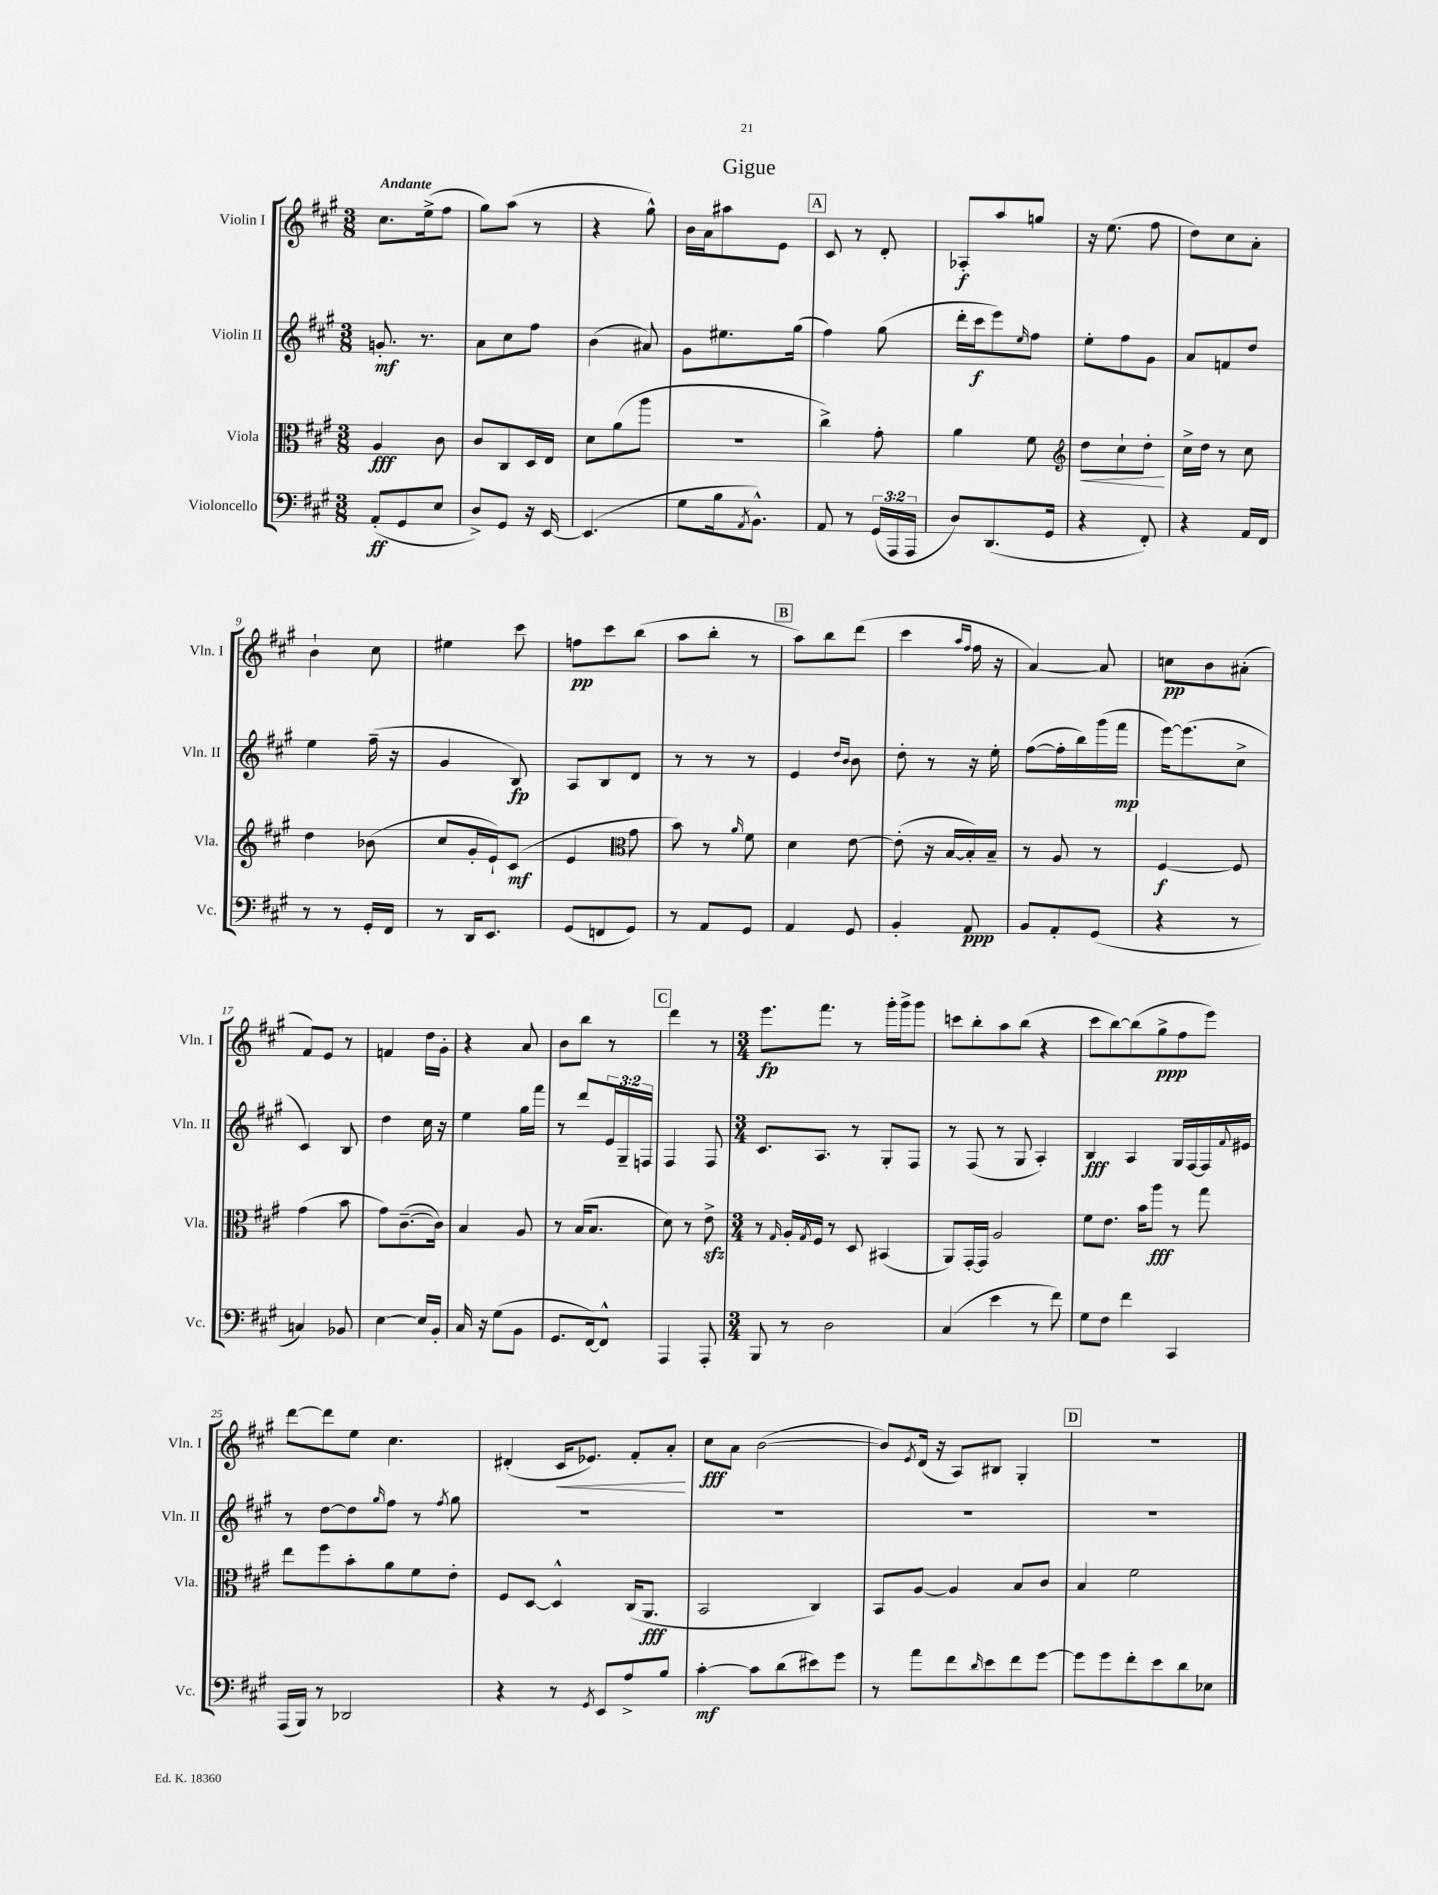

**kern	**kern	**kern	**kern
*staff4	*staff3	*staff2	*staff1
*clefF4	*clefC3	*clefG2	*clefG2
*k[f#c#g#]	*k[f#c#g#]	*k[f#c#g#]	*k[f#c#g#]
*M3/8	*M3/8	*M3/8	*M3/8
(8AA'	4A	8.g'	8.cc#
8GG#	.	.	.
.	.	8.r	(16ee^
8E	8c#	.	8ff#
=	=	=	=
8D^)	8c#	8a	8gg#)
8GG#	8C#	8cc#	(8aa
16r	16D	8ff#	8r
[16EE	16E	.	.
=	=	=	=
(4.EE]	8d	(4b	4r
.	(8a	.	.
.	8aa	8a#)	8gg#^^)
=	=	=	=
8G#	4.r	8g#	16b
.	.	.	16a
16B	.	8.ee#	8aa#
8qAA	.	.	.
8.BB^^)	.	.	.
.	.	.	8e
.	.	(16gg#	.
=	=	=	=
8AA	4cc#^)	4ff#)	8c#
8r	.	.	8r
(24GG#	8g#'	(8gg#	8d'
24AAA	.	.	.
24AAA	.	.	.
=	=	=	=
8D)	4a	16ddd'	8A-'
.	.	16ccc#	.
(8.DD	.	8eee)	8aa
.	.	16qqee	.
.	8f#	8ff#	8gg
16GG#	.	.	.
=	=	=	=
*	*clefG2	*	*
4r	8dd	8ee'	16r
.	.	.	(8.ee
.	8cc#`	8ff#	.
8FF#')	8dd'	8g#	8ff#
=	=	=	=
4r	16cc#^	8a	8dd)
.	16dd	.	.
.	8r	8f	8cc#
16AA	8cc#	8dd	8a'
16FF#	.	.	.
=	=	=	=
8r	4dd	4ee	4b`
8r	.	.	.
16GG#'	(8b-	(16ff#~	8cc#
16FF#	.	16r	.
=	=	=	=
8r	8cc#	4g#	4ee#
16DD	16g#'	.	.
8.EE	16e`)	.	.
.	(8c#	8B)	8ccc#
=	=	=	=
(8GG#	4e	8A	8ff
8FF	.	8B	8ccc#
*	*clefC3	*	*
8GG#)	8g#	8d	(8bb
=	=	=	=
8r	8b)	8r	8aa
8AA	8r	8r	8bb'
.	16qqa	.	.
8GG#	8f#	8r	8r
=	=	=	=
4AA	4d	4e	8aa)
.	.	.	8bb
.	.	16qqdd	.
.	.	16qqb	.
8GG#	[8e	8b	(8ddd
=	=	=	=
4BB'	(8e']	8dd'	4ccc#
.	16r	8r	.
.	[16B	.	.
.	.	.	16qqaa
.	.	.	16qqff#
8AA	16B'])	16r	16ff#
.	16B~	16ee'	16r
=	=	=	=
8BB	8r	([8ff#	[4a)
8AA'	8A	16ff#']	.
.	.	16bb)	.
(8GG#	8r	(16ggg#	8a]
.	.	16fff#	.
=	=	=	=
4r	[4F#	[16eee)	8cc
.	.	(8.eee]	.
.	.	.	8b
8r	8F#]	8cc#^	(8a#'
=	=	=	=
4C)	(4g#	4c#)	8f#)
.	.	.	8e
8BB-	8b	8B	8r
=	=	=	=
[4E	8g#)	4dd	4f
.	([8.c#~	.	.
16E]	.	16cc#	16dd
16BB'	16c#])	16r	16g#'
=	=	=	=
16C#	4B	4ee	4r
16r	.	.	.
(8G#	.	.	.
8BB	8A	16gg#	8a
.	.	16fff#	.
=	=	=	=
8.GG#	8r	8r	8b
.	(16B	8ddd	8bb
[16FF#)	8.B	.	.
8FF#^^]	.	24e	8r
.	.	24G#~	.
.	.	24F	.
=	=	=	=
4AAA	8d)	4F#	4ddd
.	8r	.	.
8AAA'	8e^	8F#	8r
=	=	=	=
*M3/4	*M3/4	*M3/4	*M3/4
8BBB	8r	8.c#	8.eee
.	16qqG#	.	.
8r	16A'	.	.
.	8qG#	.	.
.	16F#	8.A	8.fff#
2D	8r	.	.
.	8D	8r	8r
.	(4BB#	8G#'	16ggg#'
.	.	.	16ggg#^
.	.	8F#	8ggg#
=	=	=	=
(4C#	8AA)	8r	8ccc
.	[16GG#'	(8F#	8bb'
.	16GG#]	.	.
4e	2A	8r	8aa
.	.	8G#	(8bb
8r	.	4A')	4r
8f#)	.	.	.
=	=	=	=
8G#	8f#	4B	8ccc#
8F#	8.e	.	[8bb)
4f#	.	4A	(8bb]
.	16b	.	.
.	8aa	.	8gg#^
4CC#	8r	16G#	8ff#
.	.	[16F#	.
.	8gg#	16F#]	8eee)
.	.	8qqf#	.
.	.	16e#	.
=	=	=	=
(16AAA	8ee	8r	[8ddd
16BBB)	.	.	.
8r	8ff#	[8dd	8ddd]
2DD-	8b'	8dd]	8ee
.	.	16qqgg#	.
.	8a	8ff#	4.cc#
.	8f#	8r	.
.	.	8qff#	.
.	8e'	8gg#	.
=	=	=	=
4r	8F#	2.r	(4d#'
.	[8D	.	.
8r	4D^^]	.	16c#
.	.	.	8.e-)
8qGG#	.	.	.
8EE	.	.	.
8A^	(16C#	.	8f#'
.	8.AA	.	.
8B	.	.	8a'
=	=	=	=
[4c#'	2BB	2.r	8cc#
.	.	.	8a
8c#]	.	.	([2b
(8d	.	.	.
8e#)	4C#)	.	.
8g#	.	.	.
=	=	=	=
8r	8BB	2.r	8b])
.	.	.	8qe
8a	[8A	.	(16d
.	.	.	16r
8f#	4A]	.	8A)
16qqd	.	.	.
8e	.	.	8B#
8f#	8B	.	4G#'
[8g#	8c#	.	.
=	=	=	=
8g#]	4B	2.r	2.r
8g#	.	.	.
8f#'	2f#	.	.
8e	.	.	.
8d	.	.	.
8E-	.	.	.
==	==	==	==
*-	*-	*-	*-
